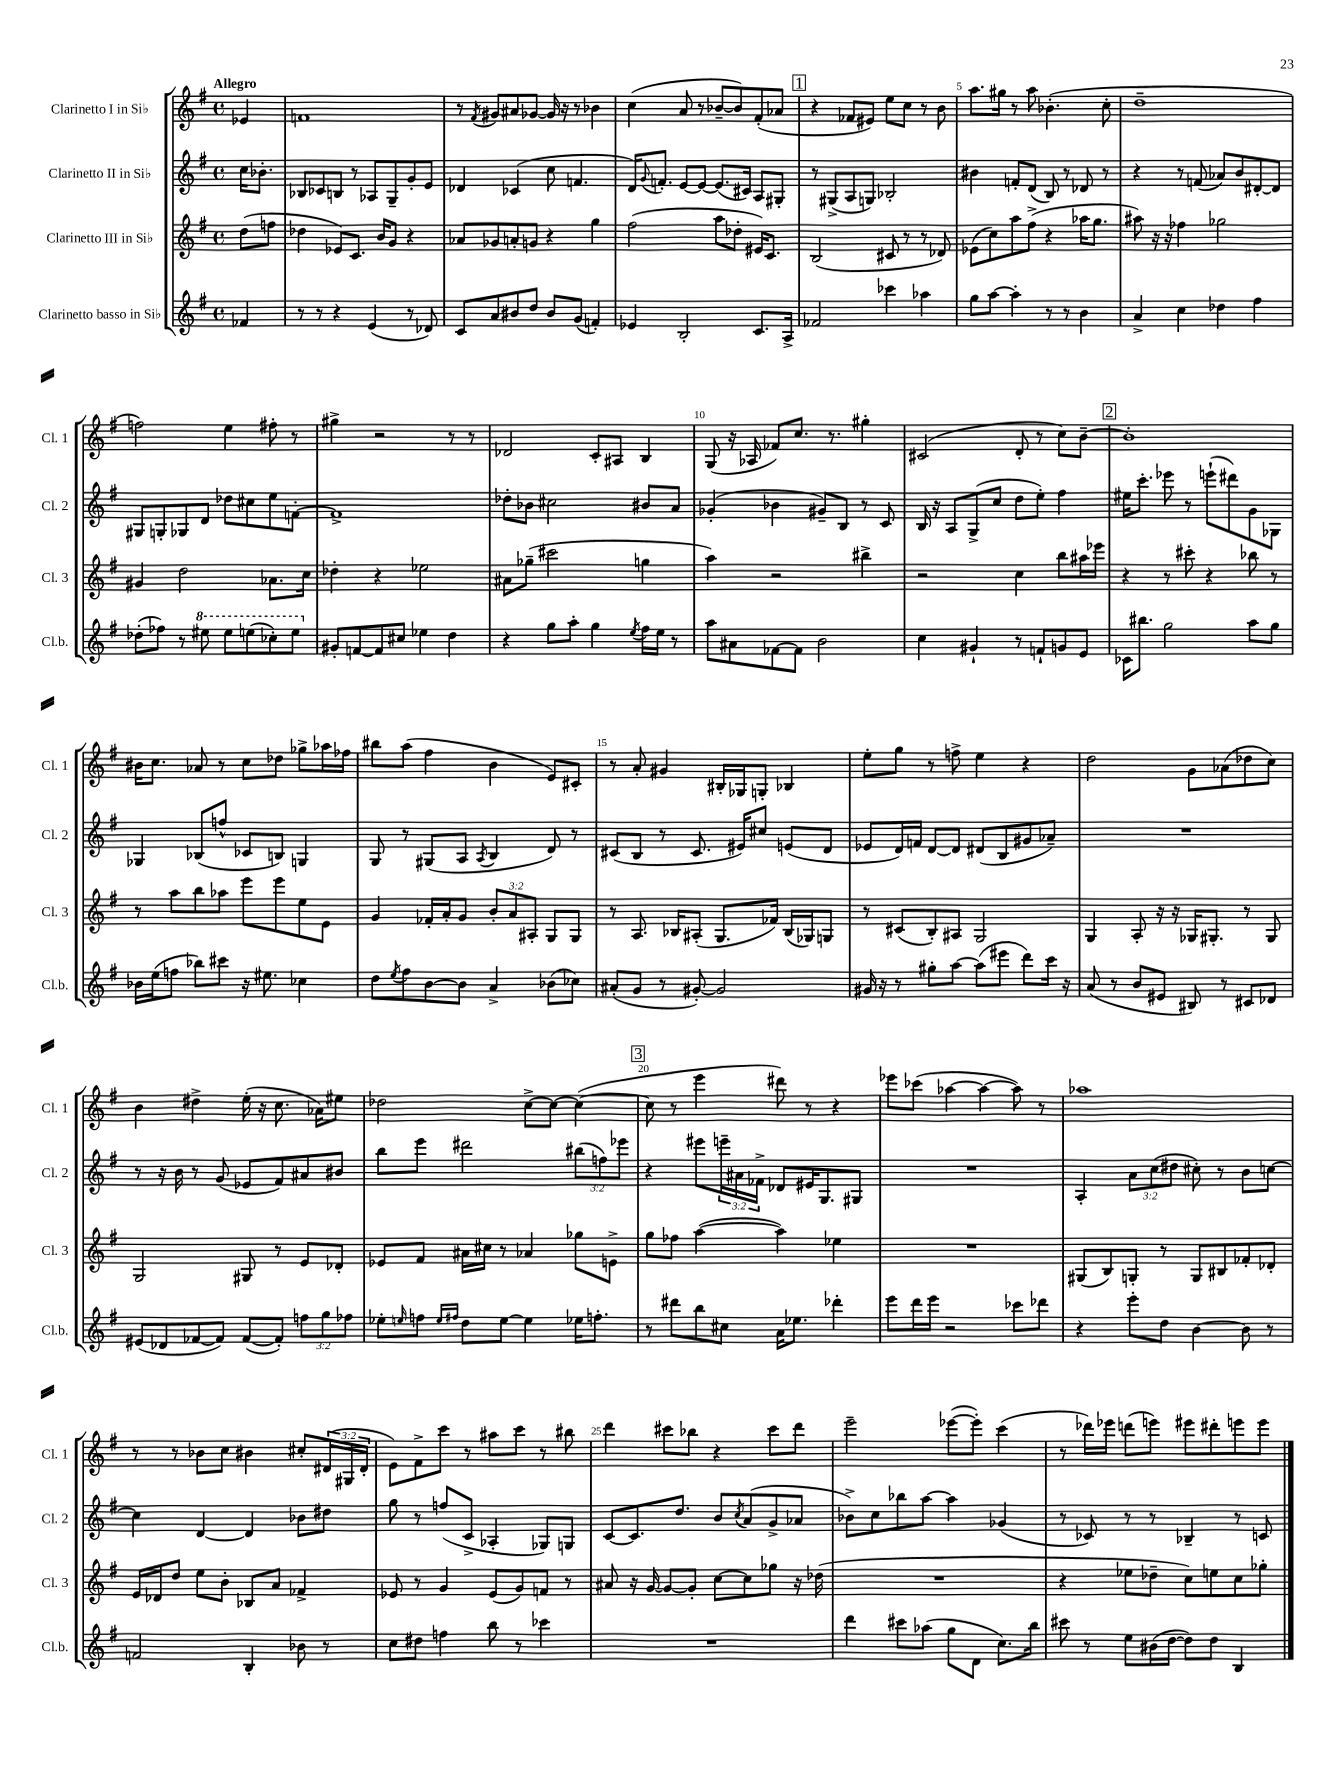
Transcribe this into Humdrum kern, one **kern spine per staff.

**kern	**kern	**kern	**kern
*part4	*part3	*part2	*part1
*staff4	*staff3	*staff2	*staff1
*I"Clarinetto basso in Si♭	*I"Clarinetto III in Si♭	*I"Clarinetto II in Si♭	*I"Clarinetto I in Si♭
*I'Cl.b.	*I'Cl. 3	*I'Cl. 2	*I'Cl. 1
*clefG2	*clefG2	*clefG2	*clefG2
*k[f#]	*k[f#]	*k[f#]	*k[f#]
*M4/4	*M4/4	*M4/4	*M4/4
*met(c)	*met(c)	*met(c)	*met(c)
=	=	=	=
!	!	!	!LO:TX:a:B:t=Allegro
4f-X/	(8dd\L	16cc\KL	4e-X/
.	.	8.b-X'\J	.
.	8ffn\J	.	.
=1	=1	=1	=1
8r	4dd-X\	8B-X/L	1fn
8r	.	8c-X/	.
4r	8e-X/L)	8Bn/J	.
.	8.c/J	8r	.
(4e/	.	8A-X/L	.
.	16b/KL	.	.
.	8g/J	8G~/	.
8r	4r	8g'/	.
8d-X/)	.	8e/J	.
=2	=2	=2	=2
8c/L	8a-X/L	4d-X/	8r
.	.	.	8qf#/
8a/	8g-X/	.	8g#X/L
8b#X/	8an'/	(4c-X/	8a#X/
8dd/J	8gn/J	.	[8g-X/J
8b#/L	4r	8cc\	16g-/]
.	.	.	16r
(8g/J	.	4.fn/	8r
4fn'/)	4gg\	.	4b-X\
=3	=3	=3	=3
4e-X/	(2ff#\	16d/KL)	(4cc\
.	.	8qqg/	.
.	.	8.fn'/J	.
2B'/	.	[8e/L	8a/
.	.	8e/J_	8r
.	8aa\L	(8.e/L]	[8b-X~/L
.	8dd-X'\J	.	8b-/])
.	.	16c#X/Jk)	.
8.c/L	16e#X/KL)	8A/L	(8f#'/
.	8.c/J	.	.
.	.	8G#X'/J	8a-X/J
16A^/Jk	.	.	.
!!LO:REH:place=s1:t=1
=4	=4	=4	=4
2f-X/	(2B/	8r	4r
.	.	(8G#X^/L	.
.	.	8A/	8f-X/L
.	.	8Gn/J)	8e#X/J)
4ccc-X\	8c#X/	2B-X'/	8ee\L
.	8r	.	8cc\J
4aa-X\	8r	.	8r
.	8d-X/)	.	8b\
=5	=5	=5	=5
8gg\L	(8e-X\L	4b#X\	8.aa\L
[8aa\J	8cc\)	.	.
.	.	.	16gg#X\Jk
4aa'\]	8aa\	8fn'/L	8r
.	(8ff#^\J	(8d/J	8aa\
8r	4r	8B/)	(4.b-X'\
8r	.	8r	.
4b\	16aa-X\KL	8d-X/	.
.	8.gg\J	.	.
.	.	8r	8cc'\
=6	=6	=6	=6
4a^/	8aa#X\)	4r	1dd~
.	16r	.	.
.	16r	.	.
4cc\	4ff-X\	8r	.
.	.	(8fn/	.
4dd-X\	2gg-X\	8a-X/L)	.
.	.	8b/	.
4ff#\	.	[8d#X'/	.
.	.	8d#/J]	.
!!LO:LB:g=z
=7	=7	=7	=7
(8dd-X'\L	4g#X/	8G#X/L	2ffn\)
8ff-X\J)	.	8Gn'/	.
8r	2dd\	8G-X/	.
*8va	*	*	*
8eee#X\	.	8d/J	.
8eee#\L	.	8dd-X\L	4ee\
(8eeen\	.	8cc#X\	.
8ccc-X'\)	8.a-X\L	8ee\	8ff#X'\
8eee\J	.	[8fn'\J	8r
.	16cc\Jk	.	.
=8	=8	=8	=8
*X8va	*	*	*
8g#X'/L	4dd-X'\	1f^]	4gg#X^\
[8fn/	.	.	.
8f/]	4r	.	2r
8cc#X/J	.	.	.
4ee-X\	2ee-X\	.	.
4dd\	.	.	8r
.	.	.	8r
=9	=9	=9	=9
4r	8a#X\L	8dd-X'\L	2d-X/
.	(8gg-X~\J	8b-X\J	.
8gg\L	2ccc#X\	2cc#X\	.
8aa'\J	.	.	.
4gg\	.	.	8c'/L
.	.	.	8A#X/J
8qee/	.	.	.
16ff#\LL	4ggn\	8b#X/L	4B/
16ee\JJ	.	.	.
8r	.	8a/J	.
=10	=10	=10	=10
8aa\L	4aa\)	(4g-X'/	(8G/
8a#X\	.	.	16r
.	.	.	16A-X/
[8f-X\	2r	4b-X\	8f-X/L)
8f-\J]	.	.	8.cc/J
2b\	.	8g#X~/L)	.
.	.	.	8.r
.	.	8B/J	.
.	4bb#X^\	8r	4gg#X'\
.	.	8c/	.
=11	=11	=11	=11
4cc\	2r	16B/	(2c#X/
.	.	16r	.
.	.	8A/L	.
4g#X`/	.	(8G^/	.
.	.	8cc/J	.
8r	4cc\	8dd\L	8d'/
8fn`/L	.	8ee'\J)	8r
8gn/	8bb\L	4ff#\	8cc\L)
8e/J	16aa#X\L	.	[8b~\J
.	16eee-X\JJ	.	.
!!LO:REH:place=s1:t=2
=12	=12	=12	=12
16c-X\KL	4r	16ee#X\KL	1b']
8.bb#X\J	.	8.ccc'\J	.
2gg\	8r	8eee-X\	.
.	8ccc#X'\	8r	.
.	4r	(8eeen`\L	.
.	.	8ddd#X\)	.
8aa\L	8bb-X\	8g\	.
8gg\J	8r	8G-X\J	.
!!LO:LB:g=z
=13	=13	=13	=13
16b-X\LL	8r	4G-X/	16b#X\KL
(16ee\J	.	.	8.cc\J
8ffn\J	8aa\L	.	.
8bb-X\L)	8bb\	(8B-X/L	8a-X/
8ccc#X\J	8aa-X\J	8ffn^^/J	8r
16r	8eee\L	8c-X/L	8cc\L
8.ee#X\	.	.	.
.	8eee\	8Bn/J)	8dd-X\J
4cc-X\	8ee\	4Gn/	8gg-X^\L
.	8e\J	.	16aa-X\L
.	.	.	16ff-X\JJ
=14	=14	=14	=14
8dd\L	4g/	8G/	8bb#X\L
8qee/	.	.	.
8ff#\	.	8r	(8aa\J
[8b\	16f-X'/LL	(8G#X/L	4ff#\
.	16a'/J	.	.
8b\J]	8g/J	8A/J	.
.	.	8qA/	.
4a^/	12b'/L	4B/	4b\
.	12a/	.	.
.	12A#X'/J	.	.
(8b-X\L	8G/L	8d/)	8e/L)
8cc-X\J)	8G/J	8r	8c#X'/J
=15	=15	=15	=15
(8a#X'/L	8r	(8c#X/L	8r
8g/J	8.A/	8B/J	8a'/
8r	.	8r	4g#X/
.	16B-X/KL	.	.
[8g#X'/)	(8A#X'/J	8.c#/	.
2g#/]	8.G/L	.	16B#X'/LL
.	.	16e#X/KL)	16G-X/J
.	.	8cc#X/J	8Gn'/J
.	16f-X/Jk)	.	.
.	(16B-/LL	(8en/L	4B-X/
.	16G-X/J)	.	.
.	8Gn/J	8d/J	.
=16	=16	=16	=16
16g#X/	8r	8e-X/L	8ee'\L
16r	.	.	.
8r	(8c#X/L	16d/L)	8gg\J
.	.	16fn/JJ	.
8gg#X'\L	8B'/)	[8d/L	8r
[8aa\J	8A#X/J	8d/J]	8ffn^\
(8aa\L]	2G/	(8d#X/L	4ee\
8eee#X\J	.	8B/	.
8ddd\L)	.	8g#X/	4r
16ccc\Jk	.	8a-X~/J)	.
16r	.	.	.
=17	=17	=17	=17
(8a/	4G/	1r	2dd\
8r	.	.	.
8b/L	8A'/	.	.
8e#X/J	16r	.	.
.	16r	.	.
8B#X/)	16G-X/KL	.	8g\L
.	8.G#X'/J	.	.
8r	.	.	(8a-X\
8c#X/L	8r	.	8dd-X\
8d-X/J	8G#/	.	8cc\J)
!!LO:LB:g=z
=18	=18	=18	=18
(8e#X/L	2G/	8r	4b\
8d-X/	.	16r	.
.	.	16b\	.
[8f-X/	.	8r	4dd#X^\
8f-/J])	.	(8g/	.
([8f-/L	8G#X/	8e-X/L	(16ee'\
.	.	.	16r
8f-'/J])	8r	8f#/)	8.cc\
12ffn\L	8e/L	8a#X/	.
.	.	.	16a-X\KL)
12gg\	.	.	.
.	8d-X'/J	8b#X/J	8ee#X\J
12ff-X\J	.	.	.
=19	=19	=19	=19
8ee-X'\L	8e-X/L	8bb\L	2dd-X\
16qqeen/	.	.	.
8ffn\J	8f#/J	8eee\J	.
16qqee/LL	.	.	.
16qqff#X/JJ	.	.	.
8dd\L	16a#X\LL	2ddd#X\	.
.	16cc#X\JJ	.	.
[8ee\J	8r	.	.
4ee\]	4a-X/	.	[8cc^\L
.	.	.	8cc\J_
16ee-X\KL	8gg-X\L	(12bb#X\L	(4cc\_
8.ffn'\J	.	.	.
.	.	12ffn\)	.
.	8en^\J	.	.
.	.	12eee-X\J	.
!!LO:REH:place=s1:t=3
=20	=20	=20	=20
8r	8gg\L	4r	8cc\]
8ddd#X\L	8ff-X\J	.	8r
8bb\	([4aa\	8eee#X\L	4eee\
8cc#X\J	.	24eeen~\L	.
.	.	24a#X\	.
.	.	24f-X^\JJ	.
16a\KL	4aa\])	8d-X/L	8ddd#X\)
8.ee-X\J	.	.	.
.	.	16e#X/K	8r
.	.	8.G/	.
4ddd-X'\	4ee-X\	.	4r
.	.	8G#X/J	.
=21	=21	=21	=21
8eee\L	1r	1r	8eee-X\L
16ddd\L	.	.	(8ccc-X\J
16eee\JJ	.	.	.
2r	.	.	[4aa-X\
.	.	.	4aa-\_
8ccc-X\L	.	.	8aa-\])
8ddd-X\J	.	.	8r
=22	=22	=22	=22
4r	(8G#X/L	4A'/	1aa-X
.	8B/)	.	.
8eee'\L	8Gn'/J	12a\L	.
.	.	(12cc\	.
8dd\J	8r	.	.
.	.	12dd#X\J	.
[4b\	8G/L	8cc#X'\)	.
.	8B#X/	8r	.
8b\]	8f-X'/	8b\L	.
8r	8d-X'/J	[8ccn\J	.
!!LO:LB:g=z
=23	=23	=23	=23
2fn/	16e/LL	4cc\]	8r
.	16d-X/J	.	.
.	8dd/J	.	8r
.	8ee\L	[4d/	8b-X\L
.	8b'\J	.	8cc\J
4B'/	8B-X/L	4d/]	4b#X\
.	8a/J	.	.
8b-X\	4f-X^/	8b-X\L	8cc#X'/L
8r	.	8dd#X\J	(24d#X/L
.	.	.	24G#X/
.	.	.	24d#'/JJ
=24	=24	=24	=24
8cc\L	8e-X/	8gg\	8e\L)
8dd#X\J	8r	8r	8f#^\
4ffn\	4g/	(8ffn/L	8ccc\J
.	.	8c^/J	8r
8bb\	(8e-/L	4A-X'/	8aa#X\L
8r	8g/)	.	8ccc\J
4ccc-X\	8fn/J	8G-X/L)	8r
.	8r	8Gn/J	8bb#X\
=25	=25	=25	=25
1r	8a#X/	[8c/L	4ddd\
.	16r	8.c/]	.
.	[16g/	.	.
.	8g/L_	.	8ccc#X\L
.	.	8.dd/J	.
.	8g'/J]	.	8bb-X\J
.	[8cc\L	8b/L	4r
.	.	8qcc/	.
.	8cc\]	(8a/	.
.	8gg-X\J	8g^/	8ccc#\L
.	16r	8a-X/J	8ddd\J
.	(16dd-X\	.	.
=26	=26	=26	=26
4ddd\	1r	8b-X^\L)	2eee~\
.	.	8cc\	.
8ccc#X\L	.	8bb-X\	.
(8aa-X\J	.	[8aa\J	.
8gg\L	.	4aa\]	([8eee-X\L
8d\J	.	.	8eee-'\J])
8.cc\L)	.	(4g-X/	(4ccc\
16bb\Jk	.	.	.
=27	=27	=27	=27
8ccc#X\	4r	8r	8r
8r	.	8c-X/)	16ddd-X\LL)
.	.	.	16eee-X\JJ
8ee\L	8ee-X\L	8r	(8dddn\L
(16b#X\L	8dd-X~\J	8r	8eeen\J)
[16dd\JJ	.	.	.
8dd\L])	8cc\L)	4B-X~/	8eee#X\L
8dd\J	8een\	.	8ddd#X'\
4B/	8cc\	8r	8eeen\
.	8gg-X'\J	8cn/	8eee\J
==	==	==	==
*-	*-	*-	*-
